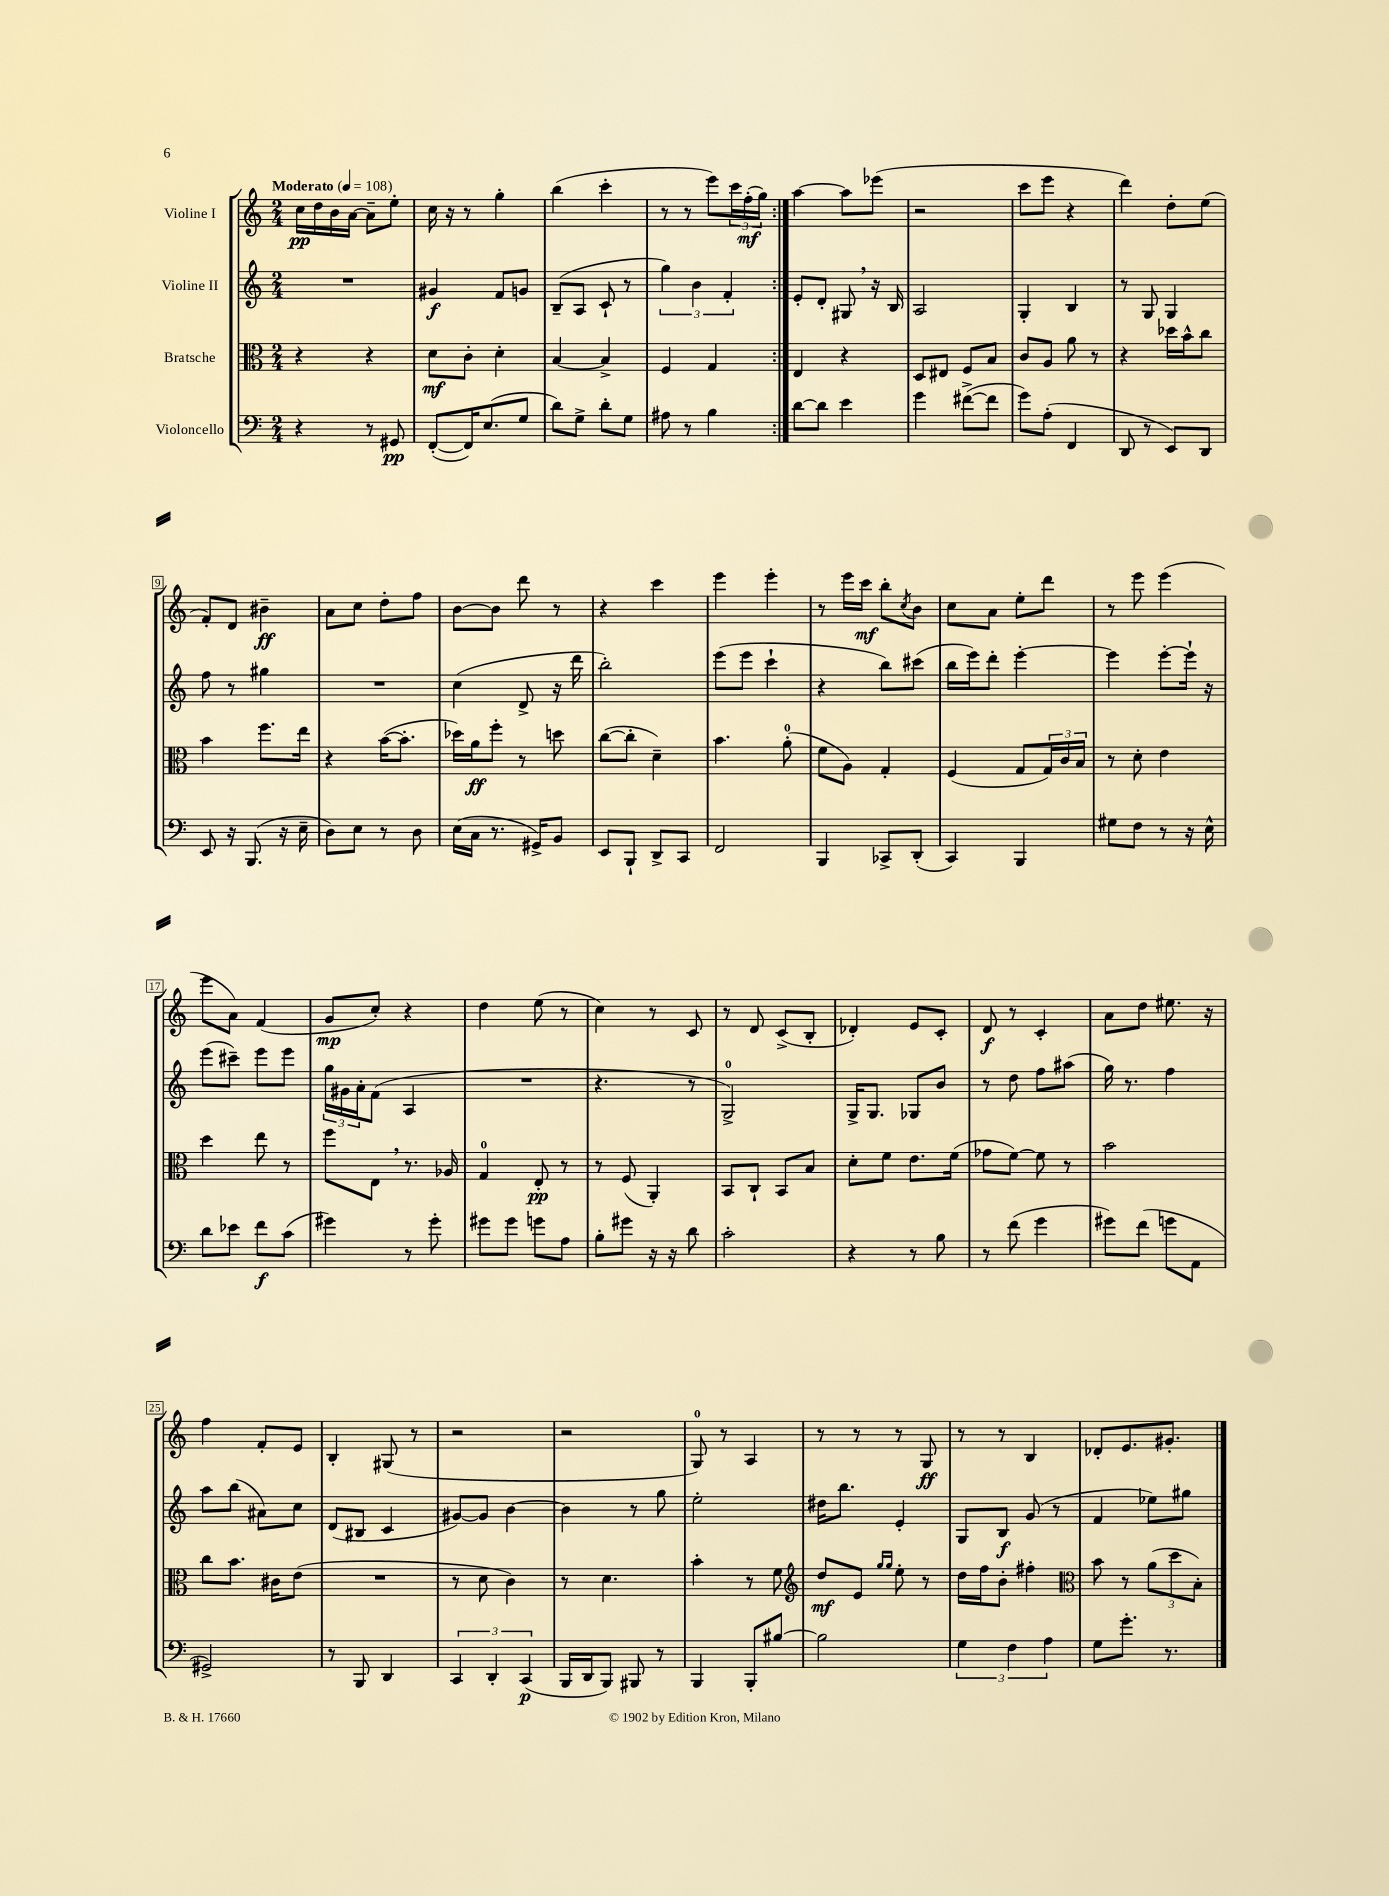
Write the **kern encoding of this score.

**kern	**kern	**kern	**kern
*staff4	*staff3	*staff2	*staff1
*clefF4	*clefC3	*clefG2	*clefG2
*k[]	*k[]	*k[]	*k[]
*M2/4	*M2/4	*M2/4	*M2/4
*MM108	*MM108	*MM108	*MM108
4r	4r	2r	16cc
.	.	.	16dd
.	.	.	16b
.	.	.	[16a
8r	4r	.	8a~]
8GG#	.	.	8ee'
=	=	=	=
([8FF'	8d	4g#	16cc
.	.	.	16r
16FF])	8c'	.	8r
(8.E	.	.	.
.	4d'	8f	4gg'
8G	.	8g	.
=	=	=	=
8d)	[4B	(8B~	(4bb
8G^	.	8A	.
8d'	4B^]	8c`	4ccc'
8G	.	8r	.
=	=	=	=
8A#	4F	6gg)	8r
8r	.	.	8r
.	.	6b	.
4B	4G	.	8eee)
.	.	6f'	.
.	.	.	24ccc
.	.	.	(24ff'
.	.	.	24gg)
=:|!	=:|!	=:|!	=:|!
[8d	4E	8e'	[4aa
8d]	.	8d'	.
4e	4r	8G#	8aa]
.	.	16r	(8eee-
.	.	16B	.
=	=	=	=
4g	8D	2A	2r
.	8E#	.	.
([8f#^	8F	.	.
8f#]	8B	.	.
=	=	=	=
8g)	8c	4G'	8ccc
(8A'	8A	.	8eee
4FF	8a	4B	4r
.	8r	.	.
=	=	=	=
8DD	4r	8r	4ddd)
8r	.	8G	.
8EE)	16dd-	4G	8dd'
.	16b^^	.	.
8DD	8cc	.	(8ee
=	=	=	=
8EE	4b	8ff	8f')
16r	.	8r	8d
(8.BBB	.	.	.
.	8.ff	4gg#	4b#~
16r	.	.	.
16E~	16ee	.	.
=	=	=	=
8D)	4r	2r	8a
8E	.	.	8cc
8r	([16b	.	8dd'
.	8.b']	.	.
8D	.	.	8ff
=	=	=	=
(16E	16dd-)	(4cc	[8b
16C	16a	.	.
8.r	8ff'	.	8b]
.	8r	8d^	8ddd
16GG#^)	.	.	.
8BB	8dd	16r	8r
.	.	16ddd	.
=	=	=	=
8EE	([8cc	2bb')	4r
8BBB`	8cc']	.	.
8DD^	4d~)	.	4ccc
8CC	.	.	.
=	=	=	=
2FF	4.b	(8eee	4eee
.	.	8eee	.
.	.	4ccc`	4eee'
.	(8a'	.	.
=	=	=	=
4BBB	8f	4r	8r
.	8A)	.	16eee
.	.	.	16ccc
8CC-^	4G'	8bb)	8bb'
.	.	.	8qcc
(8DD'	.	(8ccc#	8b
=	=	=	=
4CC)	(4F	16bb	8cc
.	.	16eee)	.
.	.	8ddd'	8a
4BBB	8G	[4eee'	8ee'
.	24G)	.	8ddd
.	24c	.	.
.	24B	.	.
=	=	=	=
8G#	8r	4eee]	8r
8F	8d'	.	8eee
8r	4e	[8eee'	(4eee
16r	.	16eee`]	.
16E^^	.	16r	.
=	=	=	=
8d	4dd	(8eee	8eee
8e-	.	8ccc#~)	8a)
8f	8ee	8eee	(4f
(8c	8r	8eee	.
=	=	=	=
4g#)	8ff	24gg	8g
.	.	24g#	.
.	.	24a'	.
.	8E	(8f	8cc')
8r	8.r	4A	4r
8g#'	.	.	.
.	16A-	.	.
=	=	=	=
8g#	4G	2r	4dd
8g#	.	.	.
8g	8E'	.	(8ee
8A	8r	.	8r
=	=	=	=
8B'	8r	4.r	4cc)
8g#	(8F	.	.
16r	4AA')	.	8r
16r	.	.	.
8d	.	8r	8c
=	=	=	=
2c'	8BB	2G^)	8r
.	8C`	.	8d
.	8BB	.	(8c^
.	8B	.	8B'
=	=	=	=
4r	8d'	16G^	4d-')
.	.	8.G	.
.	8f	.	.
8r	8.e	8G-	8e
8B	.	8b	8c'
.	(16f	.	.
=	=	=	=
8r	8g-	8r	8d
(8f	[8f)	8dd	8r
4g	8f]	8ff	4c'
.	8r	(8aa#	.
=	=	=	=
8g#)	2b	16gg)	8a
.	.	8.r	.
(8f	.	.	8dd
8g	.	4ff	8.ee#
8AA	.	.	.
.	.	.	16r
=	=	=	=
2GG#^)	8cc	8aa	4ff
.	8.b	(8bb	.
.	.	8a#)	8f'
.	16c#	.	.
.	(8e	8cc	8e
=	=	=	=
8r	2r	(8d	4B'
8BBB	.	8B#	.
4DD	.	4c	(8G#
.	.	.	8r
=	=	=	=
6CC	8r	[8g#)	2r
.	8d	8g#]	.
6DD'	.	.	.
.	4c)	[4b	.
(6CC	.	.	.
=	=	=	=
16BBB	8r	4b]	2r
16DD	.	.	.
8BBB)	4.d	.	.
8BBB#	.	8r	.
8r	.	8gg	.
=	=	=	=
4BBB	4b'	2ee'	8G)
.	.	.	8r
8BBB'	8r	.	4A
[8B#	8f	.	.
=	=	=	=
*	*clefG2	*	*
2B#]	8dd	16dd#	8r
.	.	8.bb	.
.	8e	.	8r
.	16qqgg	.	.
.	16qqgg	.	.
.	8ee'	4e'	8r
.	8r	.	8G
=	=	=	=
6G	16dd	8G	8r
.	16ff	.	.
.	8b'	8B	8r
6F	.	.	.
.	4ff#'	(8g	4B
6A	.	.	.
.	.	8r	.
=	=	=	=
*	*clefC3	*	*
8G	8b	4f	8d-'
8.g'	8r	.	8.e
.	(12a	8ee-)	.
8.r	.	.	8.g#'
.	12dd	.	.
.	.	8gg#	.
.	12B')	.	.
==	==	==	==
*-	*-	*-	*-
